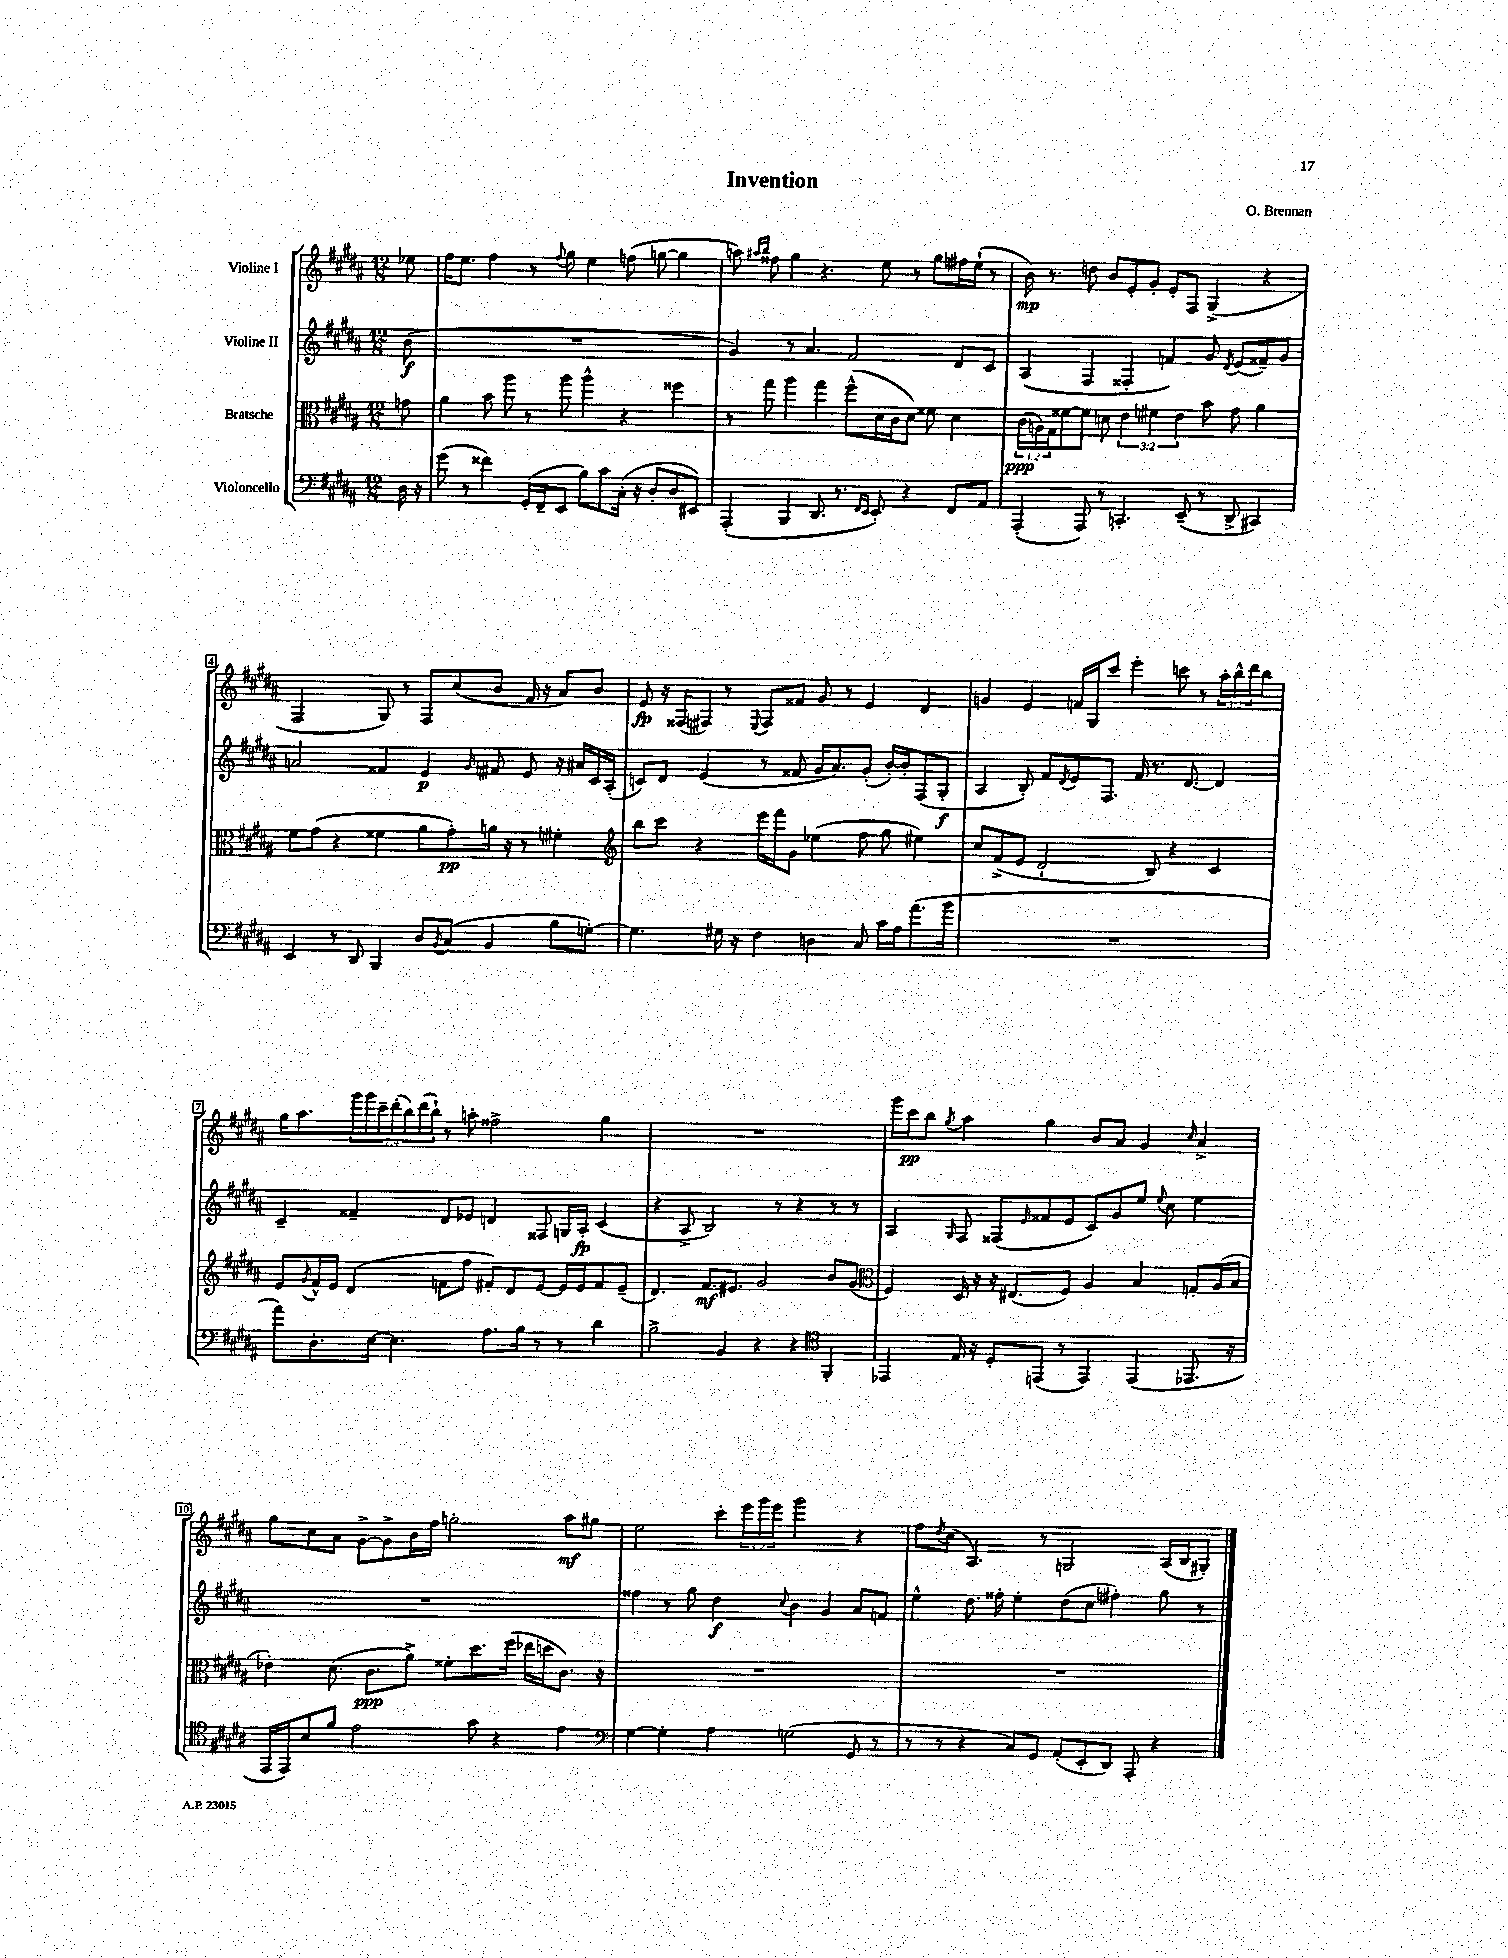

**kern	**kern	**kern	**kern
*staff4	*staff3	*staff2	*staff1
*clefF4	*clefC3	*clefG2	*clefG2
*k[f#c#g#d#a#]	*k[f#c#g#d#a#]	*k[f#c#g#d#a#]	*k[f#c#g#d#a#]
*M12/8	*M12/8	*M12/8	*M12/8
16D#	8g	(8b	8ee-
16r	.	.	.
=	=	=	=
(8g#	4a#	1.r	16ff#
.	.	.	8.ee
8r	.	.	.
4f##)	8b	.	4ff#
.	8aa#	.	.
(16GG#'	8r	.	8r
16FF#~	.	.	.
.	.	.	8qqff#
8EE	8aa#	.	8gg#
8B)	4aa#^^	.	4ee
8c#	.	.	.
(16C#'	4r	.	(8ff
16r	.	.	.
8D#'	.	.	[8gg
8D#	4ff##	.	4gg]
8EE#)	.	.	.
=	=	=	=
(4AAA#'	8r	4g#)	8aa)
.	.	.	16qqaa#
.	.	.	16qqbb
.	8gg#	.	8ff##
4BBB	4aa#	8r	4gg#
.	.	4.a#	.
8.DD#	4gg#	.	4.r
8.r	.	.	.
.	(8ff#^^	2f#	.
16qqFF#	.	.	.
16qqEE	.	.	.
8EE')	16d#	.	8ee
.	16c#	.	.
4r	8d#)	.	8r
.	8f##	.	8gg#
8FF#	4d#	8d#	16ff#
.	.	.	(16ee`
8AA#	.	8c#	8r
=	=	=	=
(4AAA#'	(24c#	(4A#	16b)
.	24A)	.	.
.	.	.	8.r
.	24G#	.	.
.	[8f##	.	.
8AAA#)	8f##]	4F#	8dd
8r	8d	.	8b
4.CC'	6e	4F##'	8e'
.	.	.	8g#'
.	6f#	.	.
.	.	4f)	8e'
.	6e	.	.
(8EE~	.	.	8F#
8r	8b	8g#	(4G#^
.	.	8qd#	.
8DD#^	8g#	(8e	.
4CC#)	4a#	8f##~)	4r
.	.	8g#	.
=	=	=	=
4EE	8f#	2a	2F#
.	(8g#	.	.
8r	4r	.	.
8DD#	.	.	.
4BBB	4f##	4f##	8G#)
.	.	.	8r
8D#	8a#	4e	8F#
8qBB	.	.	.
(8C#	8g#')	.	(8cc#
.	.	16qqg#	.
4BB	16a	8f#	8b
.	16r	.	.
.	8r	8e	16f#
.	.	.	16r
8B	4f#'	16r	8a#)
.	.	16a#	.
[8G')	.	16c#	8b
.	.	(16A#'	.
=	=	=	=
*	*clefG2	*	*
4.G]	8bb	8c)	8e
.	8ccc#	8d#	16r
.	.	.	(16F##
.	4r	(4e	8F#)
16G#	.	.	8r
16r	.	.	.
.	.	.	8qqE
4F#	16eee	8r	8F#
.	16fff#	.	.
.	8g#	8f##	8f##
4D	(4ee-	16g#	8g#
.	.	8.a#)	.
.	.	.	8r
8C#	8ff#	(8g#'	4e
16c#	8gg#	[16b')	.
16A#	.	16b']	.
(8.a#	4ee#)	(8F#	4d#
.	.	8G#'	.
16b	.	.	.
=	=	=	=
1.r	8cc#	4A#	4g
.	(8f#^	.	.
.	8e	8B')	4e
.	2d#`	8f#	.
.	.	8qd#	.
.	.	8e	16f
.	.	.	16G#
.	.	8.F#	8ccc#
.	.	.	4eee'
.	.	16f#	.
.	8B)	8.r	.
.	4r	.	8ccc
.	.	[8.d#	.
.	.	.	8r
.	4c#	4d#]	24aa#'
.	.	.	24bb^^
.	.	.	24ddd#
.	.	.	8bb
=	=	=	=
8a#)	8e	4c#~	16gg#
.	.	.	8.aa#
.	8qg#	.	.
8.D#'	16f#^^	.	.
.	16e	.	.
.	(4d#	4f##~	28ggg#
.	.	.	28ggg#
[16E	.	.	.
.	.	.	28ccc#~
.	.	.	(28ddd#'
4.E]	.	.	.
.	.	.	28bb)
.	.	.	(28ddd#
.	.	.	28bb`)
.	8f	8d#	8r
.	8ff#	8e-	8aa'
8.A#	8f#')	4d	2ff##^
.	8d#	.	.
16B	.	.	.
8r	[8e	8F##	.
8r	16e]	16G	.
.	16e	16A#'	.
4d#	8f#	(4c#	4gg#
.	(8e~	.	.
=	=	=	=
2B^	4.d#)	4r	1.r
.	.	8A#^	.
.	8.f#	2B)	.
4BB	.	.	.
.	8.e#	.	.
4r	2g#	.	.
.	.	8r	.
4r	.	4r	.
*clefC4	*	*	*
4FF#'	8b	8r	.
.	(8g#	8r	.
=	=	=	=
*	*clefC3	*	*
4EE-	4F#)	4A#	16ggg#
.	.	.	16ccc#
.	.	.	8bb
.	.	16qqG#	8qgg#
16E	16D#	8F#	4aa#
16r	16r	.	.
8D#'	16r	(8F##	.
.	(8.E#	.	.
.	.	16qqe	.
(8EE	.	8f##	4gg#
8r	8F#)	8e	.
4EE)	4A#	8c#)	8b
.	.	8g#	8a#
(4EE	4B	8ee	4g#
.	.	8qqee	.
.	.	8cc#	.
.	.	.	16qqcc#
8.EE-	8G'	4ee	4a#^
.	(16A#	.	.
16r	16B	.	.
=	=	=	=
16EE	4e-')	1.r	8gg#
16EE)	.	.	.
8B	.	.	8cc#
8f#	(8.d#	.	8a#
2e	.	.	[8g#^
.	8.c#	.	.
.	.	.	8g#^]
.	8a#^)	.	16b
.	.	.	16ff#
.	8f##'	.	2gg'
8g#	8.dd#	.	.
4r	.	.	.
.	(16ff#	.	.
.	16ee-	.	.
.	16dd	.	.
4e	8.c#)	.	8aa#
.	.	.	8gg#
.	16r	.	.
=	=	=	=
*clefF4	*	*	*
[4G#	1.r	4ff##	2ee
4G#']	.	8r	.
.	.	8gg#	.
4A#	.	4dd#	8ccc#'
.	.	.	24eee
.	.	.	24ggg#
.	.	.	24eee
.	.	8qqcc#	.
(2G	.	4b	2ggg#
.	.	4g#	.
8GG#	.	8a#	4r
8r	.	8f	.
=	=	=	=
8r	1.r	4ee^^	8ff#
.	.	.	8qdd#
8r	.	.	(8cc#
4r	.	8.dd#	4.A#)
.	.	16ff##'	.
8C#)	.	4ee'	.
8GG#	.	.	8r
(8AA#'	.	(8dd#	2G
8EE'	.	8cc#	.
8DD#)	.	4ff#')	.
8AAA#'	.	.	.
4r	.	8gg#	(16A#
.	.	.	16B
.	.	8r	8G#')
==	==	==	==
*-	*-	*-	*-
